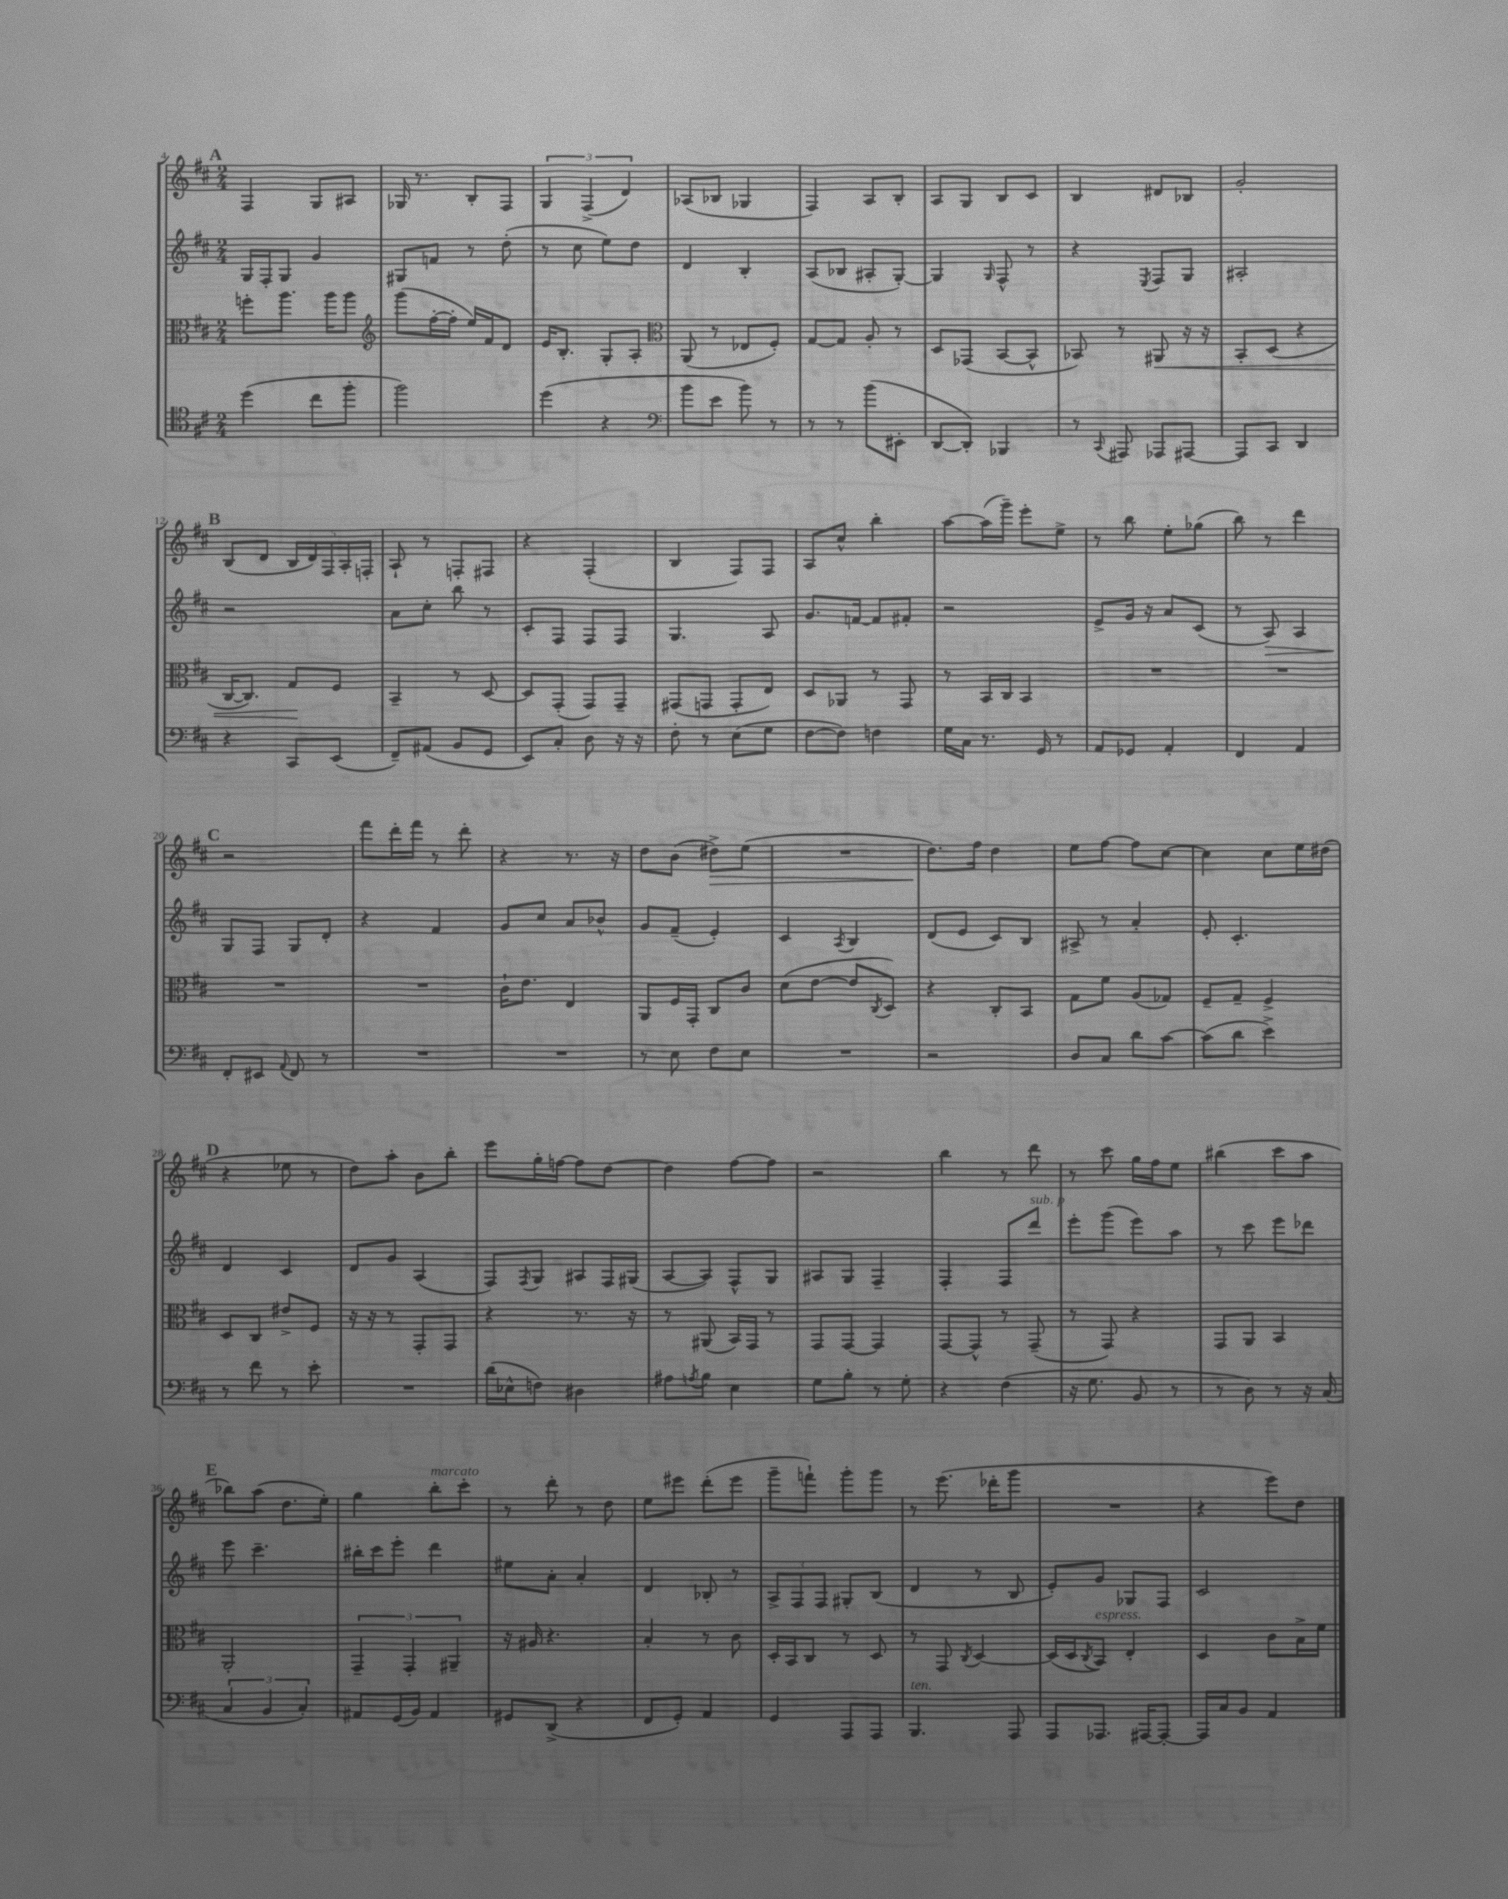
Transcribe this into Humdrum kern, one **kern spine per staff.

**kern	**kern	**kern	**kern
*staff4	*staff3	*staff2	*staff1
*clefC4	*clefC3	*clefG2	*clefG2
*k[f#c#]	*k[f#c#]	*k[f#c#]	*k[f#c#]
*M2/4	*M2/4	*M2/4	*M2/4
(4dd	8ff'	16G	4F#
.	.	16F#'	.
.	8.aa	8G	.
8cc#	.	4g	8G
.	16aa	.	.
8ff#'	8aa	.	8A#
=	=	=	=
*	*clefG2	*	*
2ff#)	(8ggg	8G#	16G-
.	.	.	8.r
.	[16ff#'	8f	.
.	16ff#']	.	.
.	16ee)	8r	8B'
.	16f#	.	.
.	8d	(8dd'	8F#
=	=	=	=
(4dd	16e	8r	6G
.	8.B'	.	.
.	.	8cc#	.
.	.	.	(6F#^
4r	8G'	8ee)	.
.	.	.	6d)
.	8A'	8dd	.
=	=	=	=
*clefF4	*clefC3	*	*
8b	(8AA	4d	(8A-
8e	8r	.	8B-
8b)	8E-	4B'	4G-
8r	8F#')	.	.
=	=	=	=
8r	[8G	(8A	4F#)
8r	8G]	8B-	.
(8b	8A'	8A#'	8A
8EE#'	8r	[8G')	8B'
=	=	=	=
[8DD	8D	4G]	8A
8DD'])	(8GG-	.	8G
.	.	16qqG	.
4BBB-	[8BB	8F#^^	8B
.	8BB^^]	8r	8c#
=	=	=	=
8r	8BB-)	4r	4B
8qqCC#	.	.	.
8AAA#	8r	.	.
.	.	8qE	.
8AAA-	8AA#	8F#	8d#
[8AAA#	16r	8G	8B-
.	16r	.	.
=	=	=	=
8AAA#]	8BB'	2A#'	2g'
8CC#	(8D	.	.
4DD	4r	.	.
=	=	=	=
4r	[16C#	2r	(8B
.	8.C#])	.	.
.	.	.	8d
8CC#	8G	.	20B
.	.	.	20d)
.	.	.	20F#
(8EE	8F#	.	.
.	.	.	20A'
.	.	.	20F'
=	=	=	=
8FF#~)	4BB~	8a	8A`
(8AA#	.	8cc#'	8r
8BB	8r	8bb	8F'
8GG	[8D	8r	8F#
=	=	=	=
8EE)	8D]	8c#'	4r
8C#'	(8GG'	8F#	.
8D	8GG)	8F#	(4F#'
16r	8GG~	8F#	.
16r	.	.	.
=	=	=	=
8F#'	(8GG#	4.G	4B
8r	8GG	.	.
(8E	8GG'	.	8F#)
8G	8E)	8A	8F#
=	=	=	=
[8F#	8D	8.g	8A
8F#])	8AA-	.	8cc#^^
.	.	[16f	.
4F	8r	8f]	4bb'
.	8GG	8f#'	.
=	=	=	=
16G	8r	2r	[8aa
16C#	.	.	.
8.r	16BB	.	(16aa]
.	16C#	.	16ggg~)
.	4BB	.	8eee'
16GG	.	.	.
8r	.	.	8ee^
=	=	=	=
8AA	2r	8e^	8r
8GG-	.	16g	8bb
.	.	16r	.
4AA'	.	8a	8ee'
.	.	(8c#	(8gg-
=	=	=	=
4FF#	2r	8r	8bb)
.	.	8A)	8r
4AA	.	4A	4ddd
=	=	=	=
8FF#'	2r	8G	2r
8EE#	.	8F#	.
8qqAA	.	.	.
8FF#	.	8G	.
8r	.	8d'	.
=	=	=	=
2r	2r	4r	8fff#
.	.	.	16ddd'
.	.	.	16fff#
.	.	4f#	8r
.	.	.	8ddd'
=	=	=	=
2r	16c#`	8g	4r
.	8.e	.	.
.	.	8cc#	.
.	4E	8a	8.r
.	.	8b-^^	.
.	.	.	16r
=	=	=	=
8r	8AA	8g	8dd
8E	16F#	(8f#~	(8b
.	16GG'	.	.
8F#	8C#	4e')	8dd#^)
8E	8c#	.	(8ee
=	=	=	=
2r	(8d	4c#	2r
.	[8e	.	.
.	.	8qA	.
.	8e]	4B	.
.	8qC#	.	.
.	8D)	.	.
=	=	=	=
2r	4r	(8d	8.dd)
.	.	8e	.
.	.	.	16ff#
.	8C#'	8c#)	4dd
.	8BB	8B	.
=	=	=	=
8D	8G	8A#^	8ee
8C#	8f#	8r	[8ff#
8d	(8A	4a'	8ff#]
[8c#	8G-)	.	[8cc#
=	=	=	=
(8c#]	8F#~	8e'	4cc#]
8d	8G~	4.c#'	.
4e^)	4F#^	.	8cc#
.	.	.	16ee
.	.	.	(16dd#
=	=	=	=
8r	8D	4d	4r
8f#	8C#	.	.
8r	8e#^	4c#	8ee-
8e'	8F#	.	8r
=	=	=	=
2r	16r	8d	8dd)
.	16r	.	.
.	8r	8g	8aa'
.	8GG'	(4A	8b
.	8GG	.	8bb'
=	=	=	=
(16d	4r	8F#)	8eee
16E-^^	.	.	.
.	.	8qF#	.
8F)	.	8G	16gg'
.	.	.	[16ff
4D#	8.r	8A#	8ff]
.	.	16F#	[8dd
.	16r	(16G#	.
=	=	=	=
8A#	8r	[8A	4dd]
8qA	.	.	.
8B	(8AA#	8A])	.
4E	16BB)	8F#^^	[8ff#
.	16GG	.	.
.	8r	8G	8ff#]
=	=	=	=
8G	8GG	8A#	2r
8B'	[8GG	8G	.
8r	4GG]	4F#~	.
8G'	.	.	.
=	=	=	=
4r	[8GG	4F#'	4bb
.	8GG^^]	.	.
(4F#	8r	8F#	8r
.	(8GG~	8ddd	8ddd
=	=	=	=
16r	8r	8eee'	8r
8.G	.	.	.
.	8GG)	(8ggg	8ccc#
8BB	4r	8eee)	16gg
.	.	.	16ff#
8r	.	8aa	8ee
=	=	=	=
8r	8GG	8r	(4bb#
8D)	8AA	8ccc#	.
8r	4BB	8eee	8ccc#
16r	.	8ddd-	8aa
(16C#	.	.	.
=	=	=	=
6C#	2AA'	8eee	8bb-)
.	.	4.ccc#~	(8aa
6BB	.	.	.
.	.	.	8.dd
6C#')	.	.	.
.	.	.	16ee')
=	=	=	=
8AA#	6GG~	16bb#'	4gg
.	.	16ccc#	.
(16GG	.	8eee'	.
.	6GG'	.	.
16BB)	.	.	.
4AA#	.	4ddd	8bb'
.	6AA#~	.	.
.	.	.	8ccc#'
=	=	=	=
8GG#	16r	8ee#	8r
.	16A#	.	.
(8DD^	4.r	8a'	8ddd'
4r	.	4a'	8r
.	.	.	8dd
=	=	=	=
8FF#	4B'	4d	8ee
8GG')	.	.	8eee#
4AA	8r	8B-'	(8ddd'
.	8c#	8r	8eee#
=	=	=	=
4GG	16D'	12A^	8ggg~
.	16BB	.	.
.	.	12F#	.
.	8C#	.	8fff`)
.	.	12F#	.
8AAA	8r	8G#'	8ggg'
8AAA	8D	(8B	8ggg
=	=	=	=
4.BBB	8r	4d	8r
.	8GG	.	(8.eee
.	8qC#	.	.
.	[4D	8r	.
.	.	.	16ddd-'
8AAA	.	8B	8ggg
=	=	=	=
8AAA	(16D]	8e')	2r
.	16D	.	.
.	8qC#	.	.
8.AAA-	8BB)	8g	.
.	4E'	8G-	.
[16AAA#	.	.	.
8AAA#'_	.	8F#	.
=	=	=	=
16AAA#]	4D	2c#	4r
16C#	.	.	.
8BB	.	.	.
4AA	8c#	.	8eee)
.	16B^	.	8dd
.	16f#	.	.
==	==	==	==
*-	*-	*-	*-
